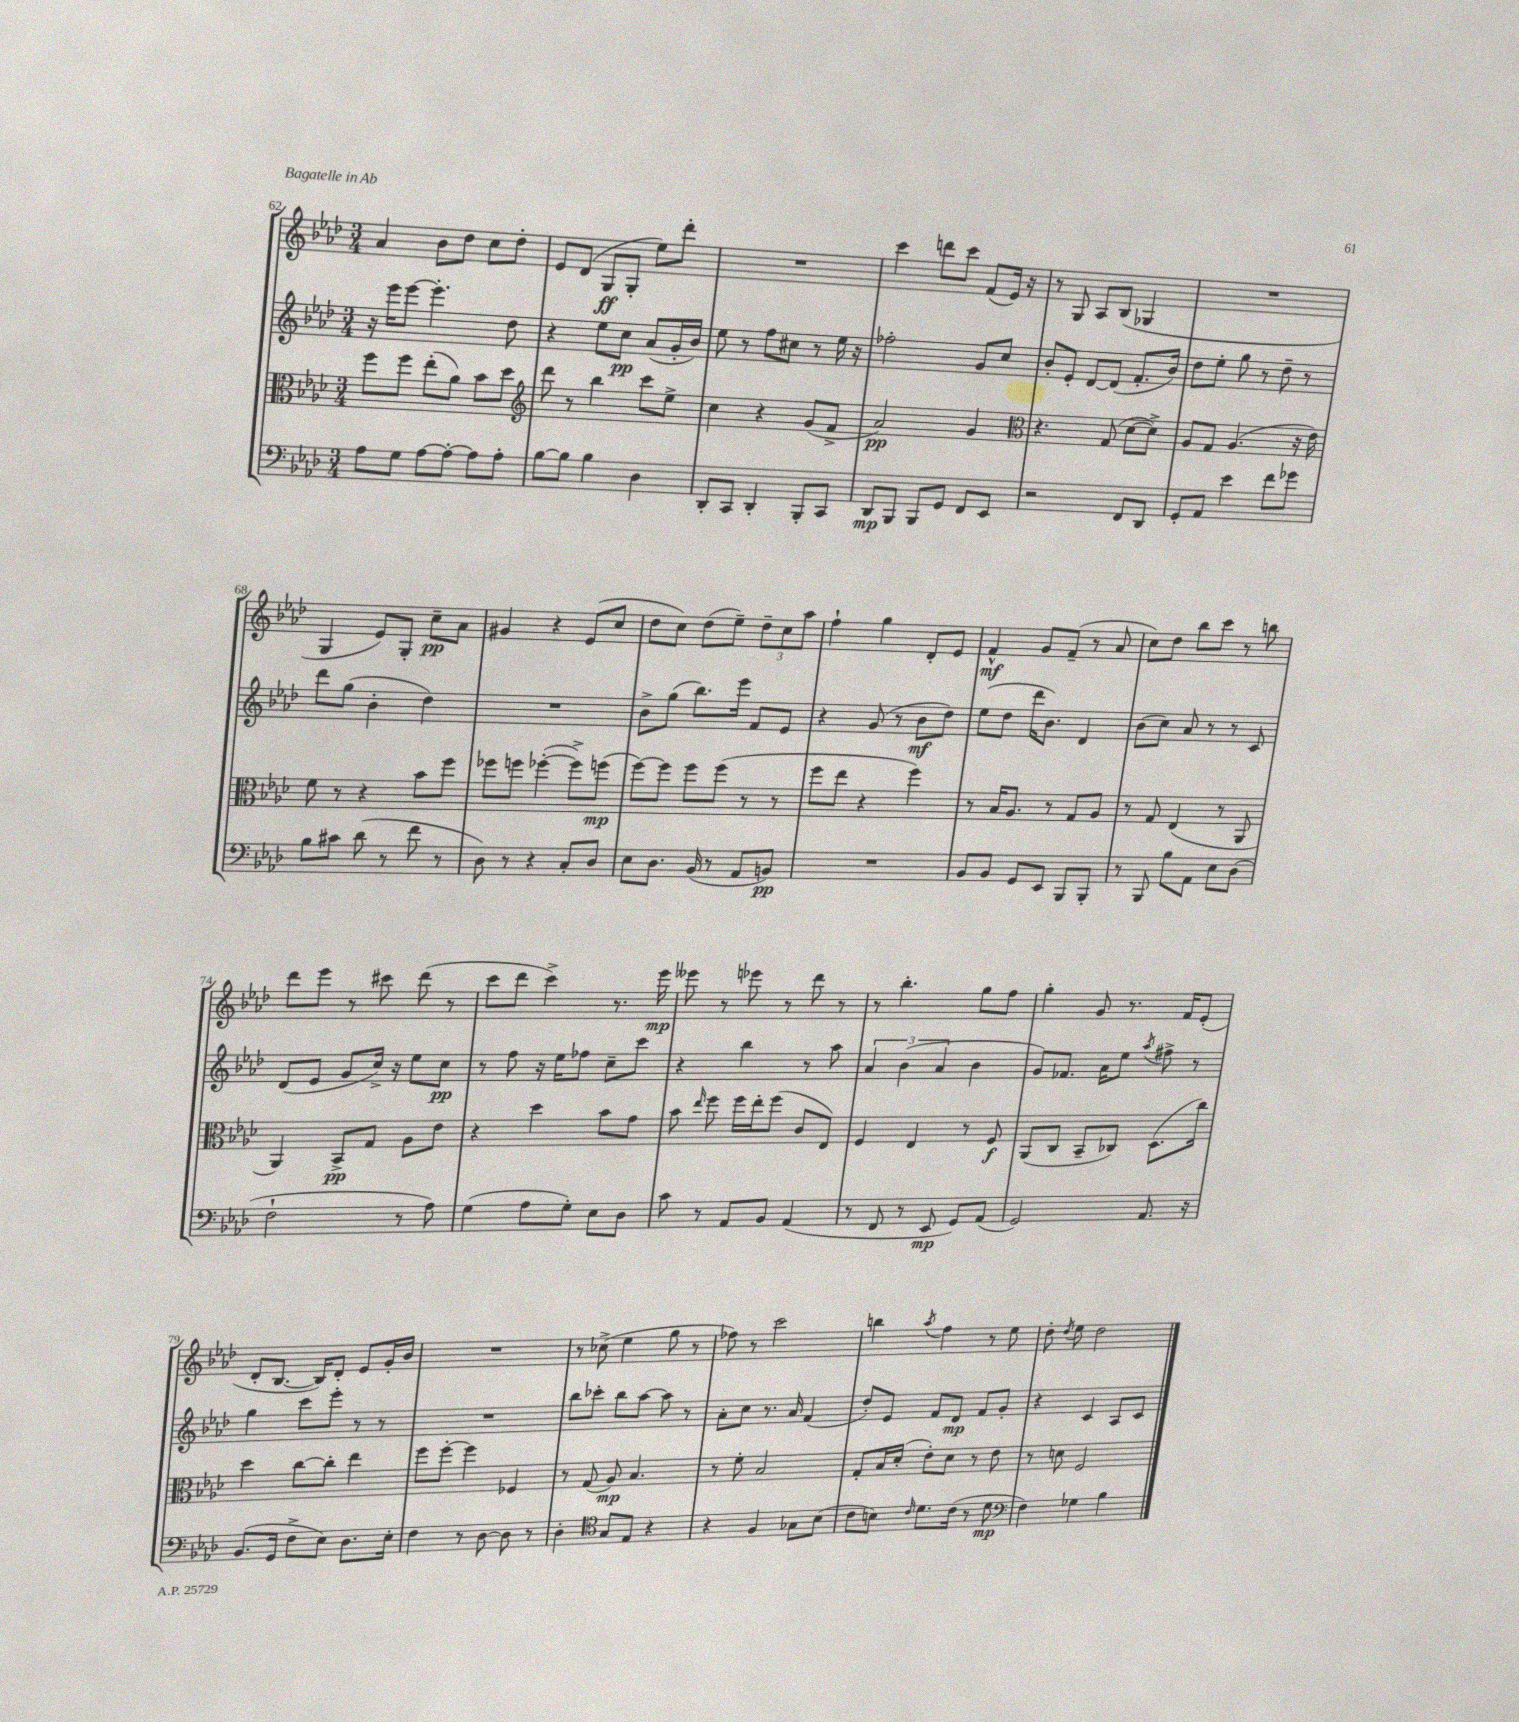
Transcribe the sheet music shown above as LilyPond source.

<<
\new StaffGroup <<
\new Staff = "s0" {
    \clef treble \key aes \major \numericTimeSignature \time 3/4
    \autoBeamOff aes'4 bes'8[ des''8] c''8[ des''8]-. |
    ees'8[ des'8]( g8[\ff g8]-. ees''8[) des'''8]-. |
    R2. |
    c'''4 d'''8[ c'''8] f'8[( ees'16]) r16 |
    r8 g8 aes8[ bes8]( ges4 |
    R2. |
    g4 ees'8[) g8]-. c''8[--\pp aes'8] |
    gis'4 r4 ees'8[( c''8] |
    des''8[ c''8]) des''8[( ees''8]--) \tuplet 3/2 { des''8[-- c''8 aes''8] } |
    f''4-! g''4 des'8[-. ees'8] |
    f'4-^\mf g'8[ f'8]--( r8 aes'8 |
    c''8[) des''8] bes''8[ c'''8] r8 b''8 |
    des'''8[ ees'''8] r8 cis'''8 des'''8( r8 |
    c'''8[ des'''8] c'''4->) r8. ees'''16\mp |
    eeses'''8 r8 ees'''8 r8 des'''8 r8 |
    r8 bes''4.-. g''8[ f''8] |
    g''4-. g'8 r8. f'16[ ees'8]-.( |
    des'8[-. bes8.]~ bes16[) des'8]-. ees'8[ g'16-. bes'16] |
    R2. |
    r8 ces''8->( ees''4 g''8 r8 |
    fes''8) r8 c'''2 |
    b''4 \acciaccatura { aes''8 } f''4 r8 ees''8 |
    des''8-. \acciaccatura { des''8 } ees''8 des''2 \bar "|." |
}
\new Staff = "s1" {
    \clef treble \key aes \major \numericTimeSignature \time 3/4
    \autoBeamOff r16 ees'''16[ ees'''8]~ ees'''4.-. des''8 |
    r4 ees''8[ c''8]\pp aes'8[( g'16-. bes'16]) |
    ees''8 r8 f''8[ cis''8] r8 ees''16 r16 |
    fes''2-. g'8[ c''8] |
    bes'8[-. ees'8]-. des'8[~ des'8]( f'8.[-. bes'16]) |
    des''8[ ees''8]-. g''8 r8 des''8-- r8 |
    des'''8[ g''8]( bes'4-. des''4) |
    R2. |
    bes'8[-> g''8]( bes''8.[) ees'''16] f'8[ ees'8] |
    r4 g'8( r8 bes'8[\mf des''8]) |
    ees''8[( des''8] des'''16[ bes'8.]) des'4 |
    bes'8[( c''8]) aes'8 r8 r8 c'8 |
    des'8[( ees'8] g'8[ c''16]->) r16 ees''8[ c''8]\pp |
    r8 f''8 r16 ees''16[ fes''8] c''8[-- c'''8] |
    r4 bes''4 r8 aes''8 |
    \tuplet 3/2 { aes'4 bes'4( aes'4 } bes'4 |
    g'8[) fes'8.] aes'16[ ees''8] \acciaccatura { aes''8 } fis''8-> r8 |
    g''4 c'''8[ ees'''8]-. r8 r8 |
    R2. |
    bes''8[ ces'''8]-. bes''8[ aes''8]~ aes''8 r8 |
    aes'8[-. c''8] r8. aes'16 f'4( |
    des''8[-.) ees'8] f'8[ des'8]\mp f'8[ g'8]-. |
    r4 c'4 aes8[ c'8] \bar "|." |
}
\new Staff = "s2" {
    \clef alto \key aes \major \numericTimeSignature \time 3/4
    \autoBeamOff f''8[ f''8] ees''8[-.( aes'8]) bes'8[ des''8] |
    \clef treble des'''8 r8 bes''4 c'''8[ ees''8]-> |
    c''4 r4 g'8[( f'8]-> |
    aes'2\pp) g'4 |
    \clef alto r4. g8( des'8[~ des'8]->) |
    aes8[ g8] aes4.( r16 ees'16) |
    f'8 r8 r4 bes'8[ f''8] |
    fes''8[ f''8] fes''4~-.( fes''8[->) f''8]\mp( |
    f''8[~) f''8] f''8[ f''8]( r8 r8 |
    f''8[ ees''8] r4 f''4) |
    r8 bes16[ aes8.] r8 g8[ aes8] |
    r8 g8 ees4( r8 aes,8 |
    aes,4) bes,8[->\pp g8] aes8[ ees'8] |
    r4 des''4 bes'8[ g'8] |
    bes'8 \grace { ees''16 } f''8 f''16[ ees''16-. f''8]( c'8[ ees8]) |
    f4 ees4 r8 f8\f |
    aes,8[( c8] bes,8[-- ces8]) des8.[( c''16]) |
    des''4 c''8[~ c''8]-. ees''4 |
    f''8[ f''8]~-. f''4 fes4 |
    r8 g8( aes8\mp) bes4. |
    r8 f'8-. bes2 |
    g8[-. bes16 des'16]-.( ees'8[-.) des'8] r8 ees'8 |
    r8 d'8 f2 \bar "|." |
}
\new Staff = "s3" {
    \clef bass \key aes \major \numericTimeSignature \time 3/4
    \autoBeamOff aes8[ g8] aes8[~ aes8]~-. aes8[ aes8]-. |
    bes8[~ bes8] bes4 des4 |
    des,8[-. c,8] des,4-. bes,,8[-. c,8] |
    des,8[\mp bes,,8] bes,,8[ g,8] f,8[ ees,8] |
    r2 f,8[ des,8] |
    g,8[-. aes,8] ees'4 f'8[ ges'8] |
    bes8[ cis'8] des'8( r8 f'8 r8 |
    des8) r8 r4 c8[-. des8] |
    ees8[ des8.] bes,16( r8 aes,8[ b,8]\pp) |
    R2. |
    bes,8[ bes,8] g,8[ ees,8] bes,,8[ bes,,8]-. |
    r8 bes,,8 bes8[ aes,8] ees8[ des8]( |
    f2-! r8 aes8) |
    g4( aes8[ g8]-.) ees8[ des8] |
    c'8 r8 aes,8[ bes,8] aes,4( |
    r8 f,8 r8 ees,8\mp g,8[) aes,8]( |
    g,2) aes,8. r16 |
    bes,8.[( g,16] f8[-> ees8]) des8.[ ees16]-. |
    f4 r8 des8~ des8 r8 |
    des4-. \clef tenor g8[ ees8] r4 |
    r4 f4 ges8[ bes8]( |
    c'8[ b8]) \grace { c'16 } des'8.[ c'16]( r8 des'8\mp |
    \clef bass f4) ges4 bes4 \bar "|." |
}
>>
>>
\layout { \context { \Score currentBarNumber = #62 } }
